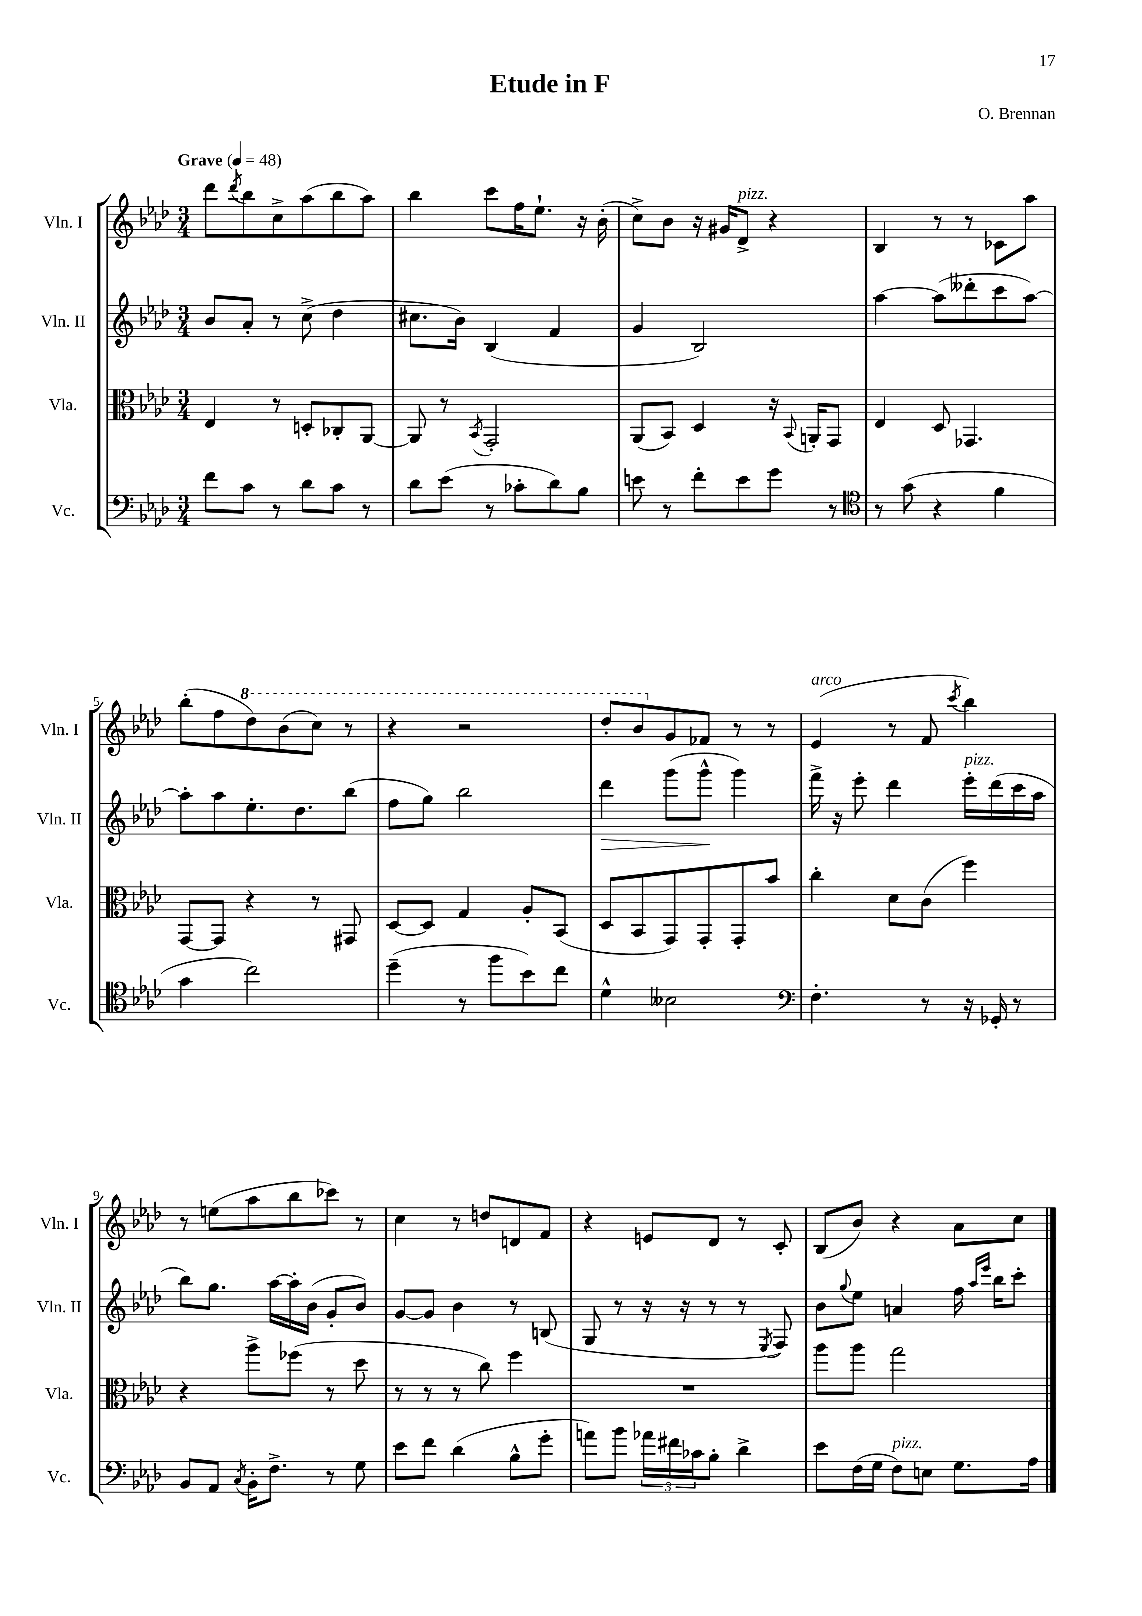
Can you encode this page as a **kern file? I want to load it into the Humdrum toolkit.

**kern	**kern	**kern	**kern
*staff4	*staff3	*staff2	*staff1
*clefF4	*clefC3	*clefG2	*clefG2
*k[b-e-a-d-]	*k[b-e-a-d-]	*k[b-e-a-d-]	*k[b-e-a-d-]
*M3/4	*M3/4	*M3/4	*M3/4
*MM48	*MM48	*MM48	*MM48
8f	4E-	8b-	8ddd-
.	.	.	8qddd-
8c	.	8a-'	8bb-
8r	8r	8r	8cc^
8d-	8D'	(8cc^	(8aa-
8c	8C-'	4dd-	8bb-
8r	[8AA-	.	8aa-)
=	=	=	=
8d-	8AA-]	8.cc#	4bb-
(8e-	8r	.	.
.	.	16b-)	.
.	8qBB-	.	.
8r	2GG'	(4B-	8ccc
8c-'	.	.	16ff
.	.	.	8.ee-`
8d-)	.	4f	.
8B-	.	.	16r
.	.	.	(16b-'
=	=	=	=
8e	(8AA-	4g	8cc^)
8r	8BB-)	.	8b-
8f'	4D-	2B-)	16r
.	.	.	16g#
8e	.	.	8d-^
8g	16r	.	4r
.	8qqBB-	.	.
.	16AA'	.	.
8r	8GG	.	.
=	=	=	=
*clefC4	*	*	*
8r	4E-	[4aa-	4B-
(8g	.	.	.
4r	8D-	(8aa-]	8r
.	4.GG-	8ddd--'	8r
4f	.	8ccc	8c-
.	.	[8aa-)	8aa-
=	=	=	=
4g	[8GG	8aa-']	(8bb-'
.	8GG]	8aa-	8ff
2cc)	4r	8.ee-'	8ddd-)
.	.	.	(8bb-
.	.	8.dd-	.
.	8r	.	8ccc)
.	8GG#	(8bb-	8r
=	=	=	=
(4dd-~	[8D-	8ff	4r
.	8D-]	8gg)	.
8r	4G	2bb-	2r
8ff	.	.	.
8b-)	8A-'	.	.
8cc	(8BB-	.	.
=	=	=	=
4d-^^	8D-	4ddd-	8ddd-'
.	8BB-	.	8bb-
2B--	8GG)	(8ggg	8g
.	8GG'	8ggg^^	8f-
.	8GG'	4ggg)	8r
.	8b-	.	8r
=	=	=	=
*clefF4	*	*	*
4.F'	4cc'	16fff^	(4e-
.	.	16r	.
.	.	8eee-'	.
.	8d-	4ddd-	8r
8r	(8c	.	8f
.	.	.	8qccc
16r	4ff)	16eee-'	4bb-)
16GG-'	.	(16ddd-	.
8r	.	16ccc	.
.	.	16aa-	.
=	=	=	=
8BB-	4r	8bb-)	8r
8AA-	.	8.gg	(8ee
8qC	.	.	.
16BB-'	8aa-^	.	8aa-
8.F^	.	[16aa-	.
.	(8ff-	16aa-']	8bb-
.	.	(16b-	.
8r	8r	8g'	8ccc-)
8G	8dd-	8b-)	8r
=	=	=	=
8e-	8r	[8g	4cc
8f	8r	8g]	.
(4d-	8r	4b-	8r
.	8cc)	.	8dd
8B-^^	4ff	8r	8d
8g'	.	(8B	8f
=	=	=	=
8a)	2.r	8G	4r
8b-	.	8r	.
24a-	.	16r	8e
24f#	.	.	.
.	.	16r	.
24c-	.	.	.
8B-'	.	8r	8d-
4d-^	.	8r	8r
.	.	8qE-	.
.	.	8F)	8c'
=	=	=	=
8e-	8aa-	8b-	(8B-
.	.	8qqgg	.
(16F	8aa-	8ee-	8b-)
16G	.	.	.
8F)	2gg	4a	4r
8E	.	.	.
8.G	.	16ff	8a-
.	.	16qqaa-	.
.	.	16qqeee-	.
.	.	16bb-	.
.	.	8ccc'	8cc
16A-	.	.	.
==	==	==	==
*-	*-	*-	*-
